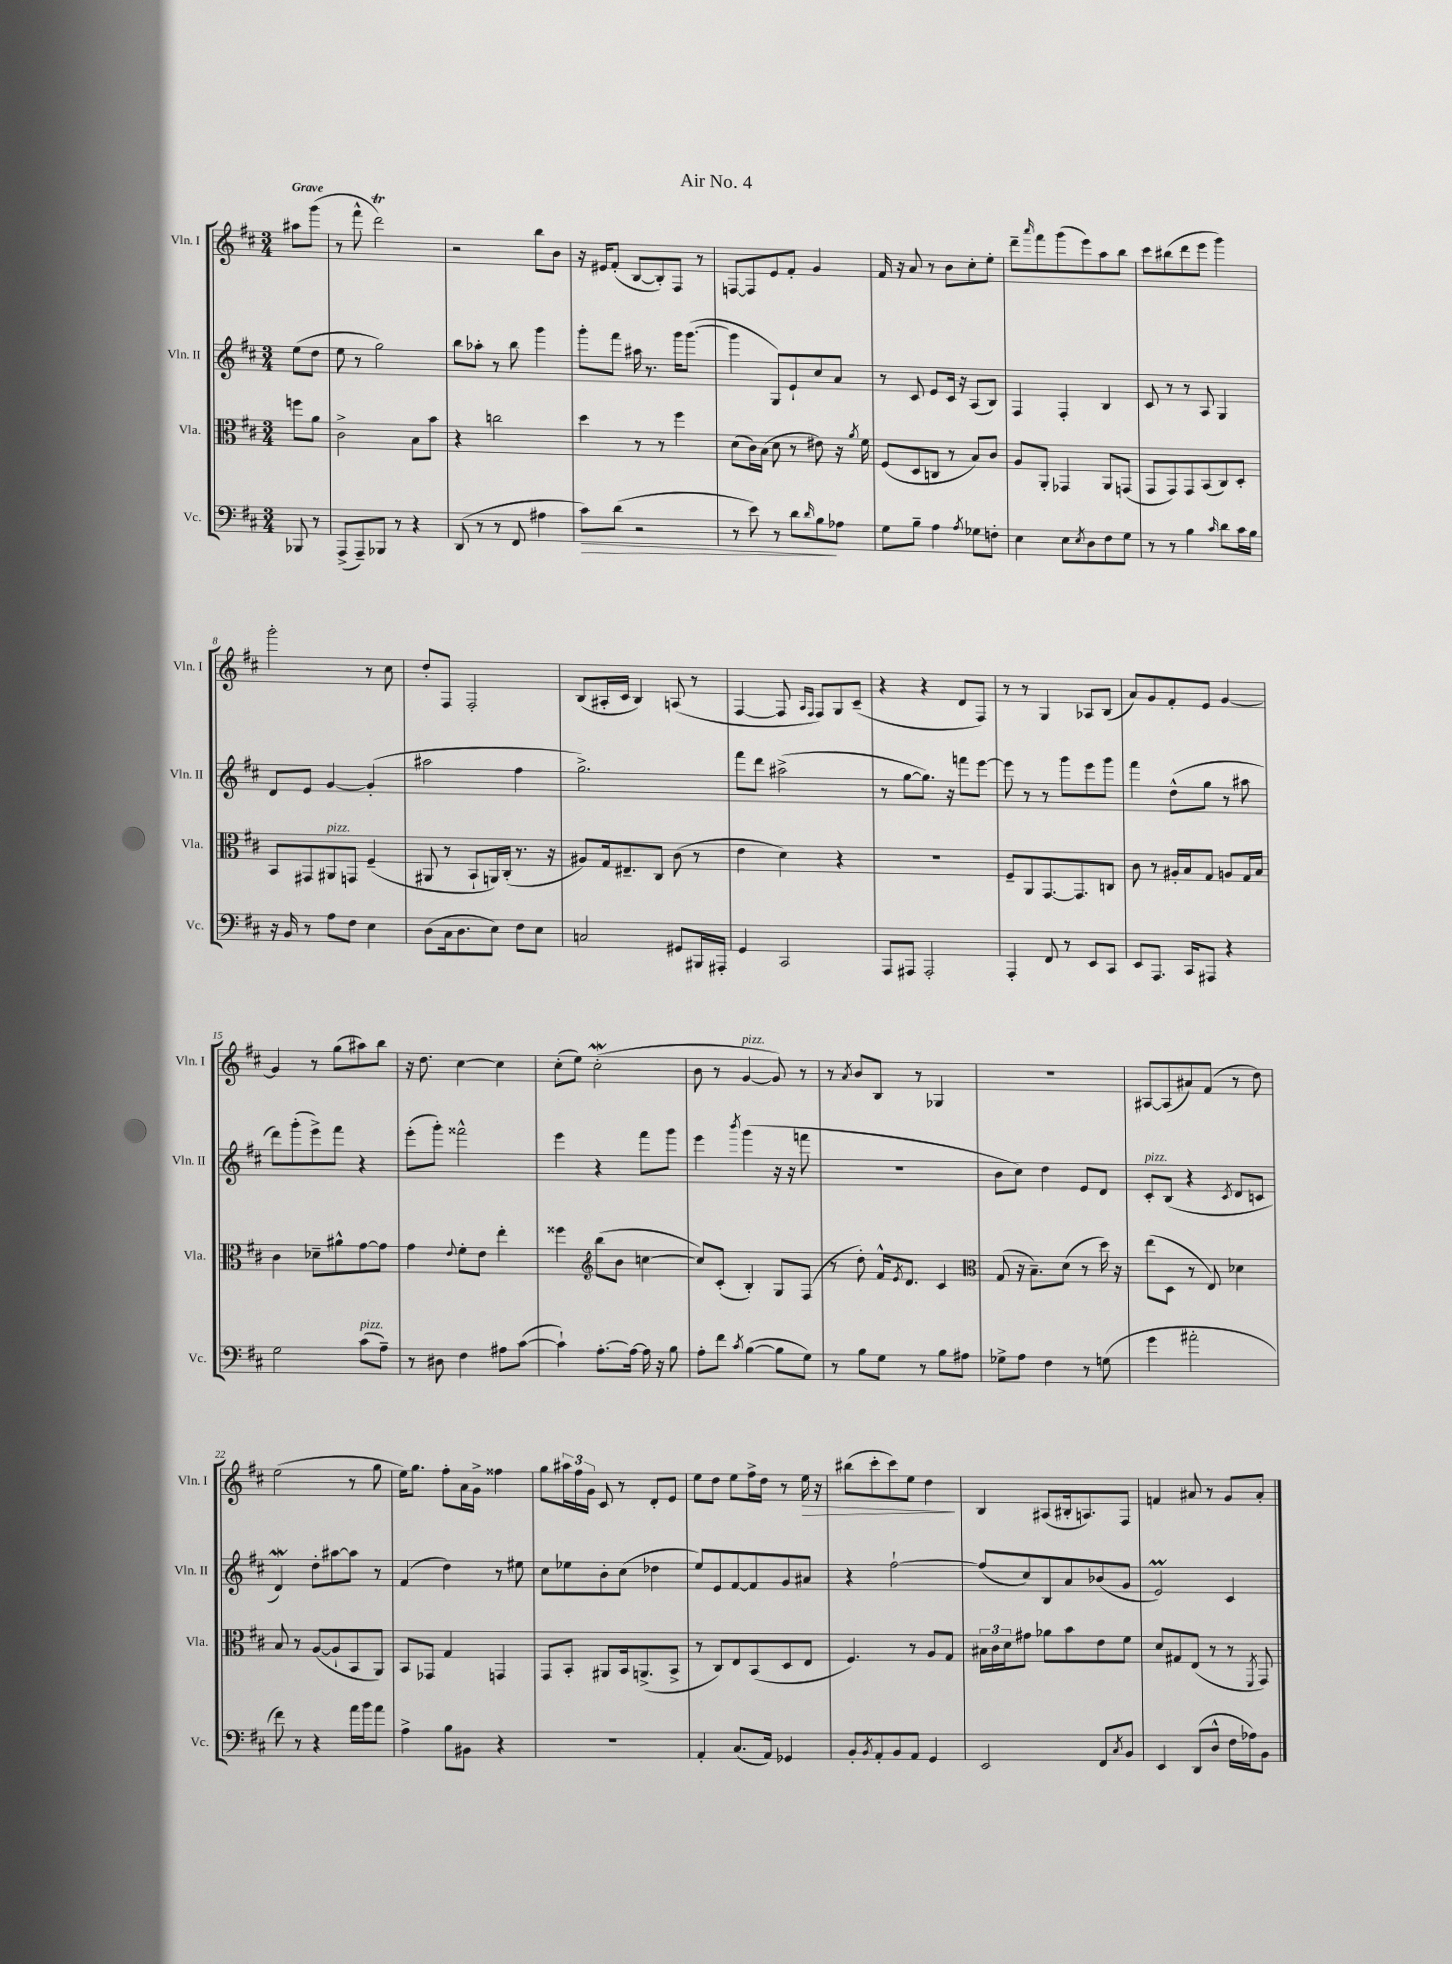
\header { title = "Air No. 4" }
<<
\new StaffGroup <<
\new Staff = "s0" \with { instrumentName = "Vln. I" shortInstrumentName = "Vln. I" } {
    \clef treble \key d \major \numericTimeSignature \time 3/4 \partial 4 \tempo "Grave"
    ais''8 g'''8( |
    r8 fis'''8-^ d'''2\trill) |
    r2 b''8 b'8 |
    r16 eis'16 fis'8-.( b8~ b8-.) fis8 r8 |
    f8~ f8 e'8 fis'8-. g'4 |
    fis'16 r16 a'8 r8 b'8 cis''8-. e''8-. |
    d'''8-- \grace { a'''16 } fis'''8 g'''8( e'''8) a''8 b''8 |
    cis'''8 bis''8( d'''8 e'''8 g'''4) |
    g'''2-. r8 cis''8 |
    d''8-. fis8 fis2-. |
    b8( ais16-. cis'16 b4) a8( r8 |
    fis4~ fis8 \grace { a16 fis16 } fis8) g8 cis'8--( |
    r4 r4 d'8 fis8) |
    r8 r8 g4 aes8 b8( |
    a'8) g'8 fis'8-. e'8 g'4~ |
    g'4 r8 g''8( ais''8) b''8 |
    r16 d''8. cis''4~ cis''4 |
    cis''8-.( e''8) cis''2-.\mordent( |
    b'8 r8 g'4~^\markup { \italic "pizz." } g'8) r8 |
    r8 \acciaccatura { a'8 } b'8 b8 r8 ges4 |
    R2. |
    ais8~ ais8( ais'8) fis'8( r8 d''8) |
    e''2( r8 g''8 |
    e''16) g''8. fis''8-. a'16 g'16-> fisis''4 |
    g''8 \tuplet 3/2 { ais''16 fis''16 g'16 } cis'8 r8 d'8-. e'8 |
    e''8 d''8 e''8 fis''16-> d''16 r8 e''16\> r16 |
    bis''8( cis'''8-. cis'''8) e''8 d''4\! |
    b4 ais8( bis16-. a8.) fis8 |
    f'4 ais'8 r8 g'8 ais'8-. \bar "|." |
}
\new Staff = "s1" \with { instrumentName = "Vln. II" shortInstrumentName = "Vln. II" } {
    \clef treble \key d \major \numericTimeSignature \time 3/4 \partial 4
    e''8( d''8 |
    e''8 r8 g''2) |
    b''8 aes''8-. r8 b''8 g'''4 |
    g'''8-. fis'''8 ais''16 r8. g'''16 g'''8.~( |
    g'''4 g8) e'8-! cis''8 a'8 |
    r8 cis'8 e'8 cis'16 r16 a8( b8) |
    fis4 fis4-. b4 |
    cis'8 r8 r8 a8 g4 |
    d'8 e'8 g'4~ g'4-.( |
    ais''2 fis''4 |
    g''2.->) |
    fis'''8 d'''8 ais''2->( |
    r8 g''8~ g''8.) r16 f'''8 e'''8~ |
    e'''8 r8 r8 g'''8 e'''8 g'''8 |
    fis'''4 d''8-^( g''8 r8 ais''8 |
    d'''8) g'''8-.( e'''8->) fis'''8 r4 |
    e'''8-.( g'''8-.) fisis'''2-^ |
    e'''4 r4 fis'''8 g'''8 |
    e'''4 \acciaccatura { b'''8 } g'''4( r16 r16 f'''8 |
    R2. |
    b'8 cis''8) d''4 e'8 d'8 |
    cis'8-.^\markup { \italic "pizz." } b8( r4 \acciaccatura { cis'8 } d'8 c'8 |
    d'4\mordent) d''8-. ais''8~ ais''8 r8 |
    fis'4( d''4) r8 eis''8 |
    cis''8 ees''8 b'8-. cis''8( des''4 |
    e''8) e'8 fis'8~ fis'8 g'8 ais'8 |
    r4 fis''2~-! |
    fis''8( cis''8) b8 a'8 bes'8( g'8 |
    e'2\prall) cis'4 \bar "|." |
}
\new Staff = "s2" \with { instrumentName = "Vla." shortInstrumentName = "Vla." } {
    \clef alto \key d \major \numericTimeSignature \time 3/4 \partial 4
    f''8 a'8 |
    cis'2-> b8 b'8 |
    r4 c''2 |
    d''4 r8 r8 fis''4 |
    d'8( cis'16) b16( d'8 r8 eis'8) r16 \acciaccatura { a'8 } fis'16 |
    fis8( d8 c8 r8 b8) cis'8 |
    a8 a,8-. ges,4 a,8 g,8( |
    g,8 g,8) g,8 b,8( cis8) d8-. |
    b,8 gis,8 ais,8^\markup { \italic "pizz." } g,8 fis4--( |
    ais,8 r8 b,8-! a,16) cis16-.( r8. r16 |
    ais8) g16 eis8.-- cis8 cis'8( r8 |
    e'4 d'4) r4 |
    R2. |
    fis8-- a,8 g,8.~ g,8. c8 |
    cis'8 r8 ais16-. b16 g8 a8 g16 b16 |
    cis'4 des'8-- ais'8-^ g'8~ g'8 |
    g'4 \appoggiatura { e'8 } fis'8-. e'8 e''4-. |
    fisis''4 \clef treble b''8( b'8 c''4~ |
    c''8) cis'8-.( b4-.) g8 fis8( |
    r8 d''8-.) fis'16-^ \acciaccatura { e'8 } d'8. cis'4 |
    \clef alto g8( r16 b8.--) d'8( r8 d''16) r16 |
    e''8( d8 r8 e8) des'4 |
    b8 r8 a8~( a8-! b,8 a,8) |
    b,8 ges,8 g4 g,4 |
    g,8 b,8-. ais,8 b,16 a,8.->( b,8-> |
    r8 cis8) e8 b,8( d8 e8 |
    fis4.) r8 a8 g8 |
    \tuplet 3/2 { bis16 cis'16 d'16 } gis'8 aes'8 b'8 e'8 fis'8 |
    d'8 gis8 e8( r8 r8 \acciaccatura { fis,8 } g,8) \bar "|." |
}
\new Staff = "s3" \with { instrumentName = "Vc." shortInstrumentName = "Vc." } {
    \clef bass \key d \major \numericTimeSignature \time 3/4 \partial 4
    bes,,8 r8 |
    a,,8->( a,,8--) bes,,8 r8 r4 |
    d,8( r8 r8 fis,8 ais4 |
    cis'8\>) d'8( r2 |
    r8 e'8) r8 d'8 \grace { d'16 } b8\! aes8 |
    g8 b8-- a4 \acciaccatura { a8 } ges8 f8-. |
    e4 e8 \acciaccatura { e8 } d8 fis8 g8 |
    r8 r8 b4 \grace { cis'16 } d'8 cis'16 b16 |
    r16 b,16 r8 a8 fis8 e4 |
    d8( cis16 d8. e8) fis8 e8 |
    c2 gis,8 bis,,16 ais,,16-. |
    g,4 cis,2 |
    a,,8 ais,,8 ais,,2-. |
    a,,4-. fis,8 r8 e,8 cis,8 |
    e,8 a,,8. cis,16 ais,,8 r4 |
    g2 cis'8^\markup { \italic "pizz." }( a8--) |
    r8 dis8 fis4 ais8 cis'8~( |
    cis'4-!) a8.~-. a16~ a16 r16 b8 |
    a8-. fis'8 \acciaccatura { cis'8 } b4~( b8 g8) |
    r8 b8 g8 r8 b8 ais8 |
    ges8-> a8 fis4 r8 g8( |
    g'4 ais'2-. |
    fis'8) r8 r4 a'16 b'16 a'8 |
    a4-> b8 bis,8 r4 |
    R2. |
    a,4-. cis8.( a,16) ges,4 |
    b,8-. \acciaccatura { b,8 } a,8-. b,8 a,8 g,4 |
    e,2 fis,8 \acciaccatura { cis8 } b,8 |
    e,4 d,8( d8-^ fis16 aes16) b,8 \bar "|." |
}
>>
>>
